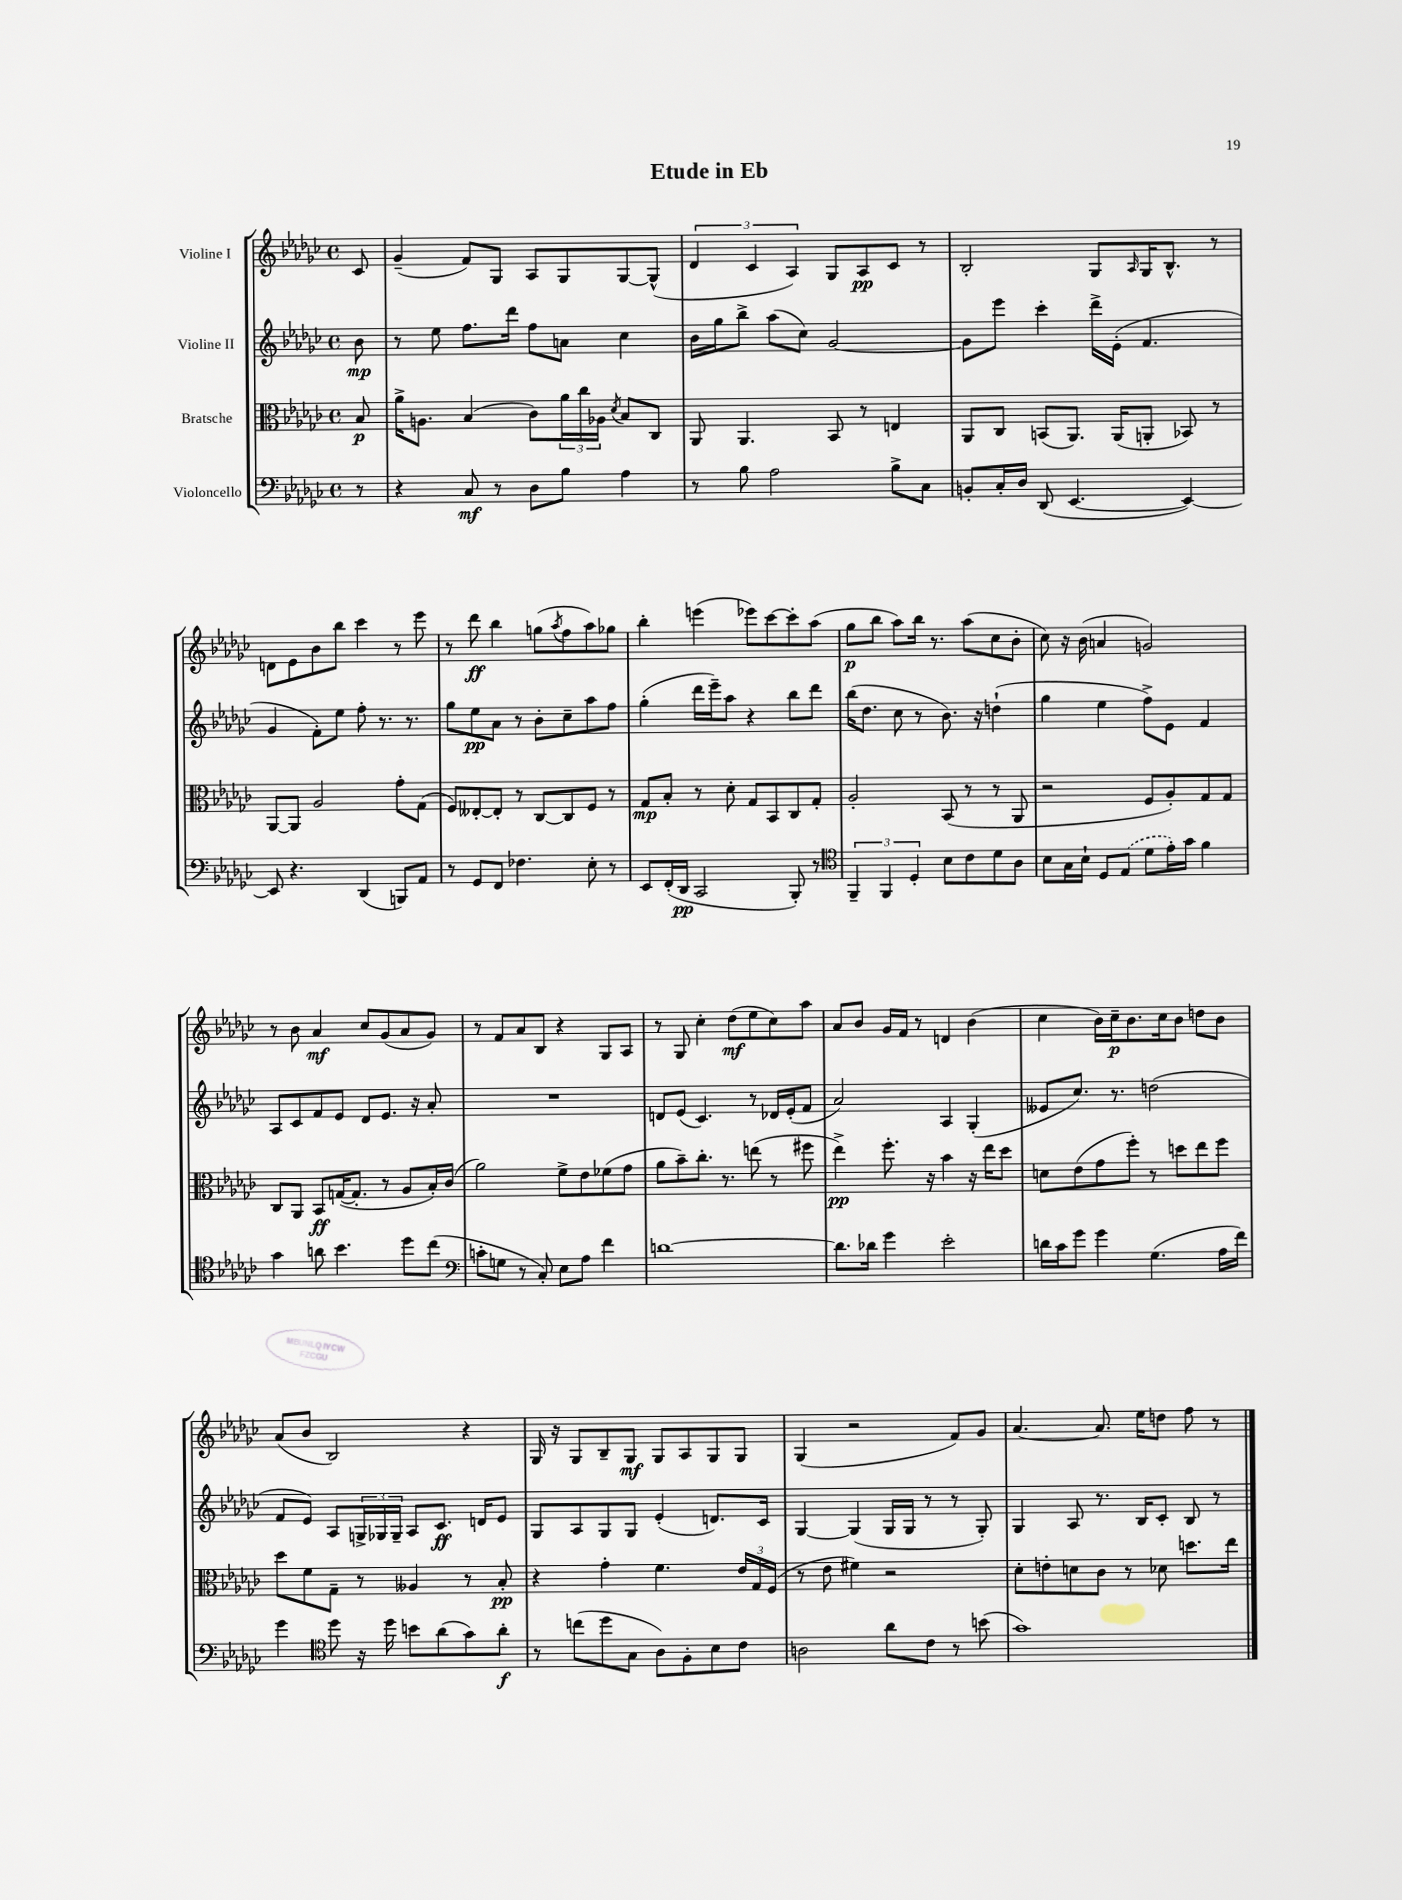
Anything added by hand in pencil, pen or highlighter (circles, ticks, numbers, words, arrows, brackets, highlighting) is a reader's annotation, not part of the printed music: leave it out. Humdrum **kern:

**kern	**kern	**kern	**kern
*staff4	*staff3	*staff2	*staff1
*clefF4	*clefC3	*clefG2	*clefG2
*k[b-e-a-d-g-c-]	*k[b-e-a-d-g-c-]	*k[b-e-a-d-g-c-]	*k[b-e-a-d-g-c-]
*M4/4	*M4/4	*M4/4	*M4/4
*met(c)	*met(c)	*met(c)	*met(c)
8r	8B-	8b-	8c-
=	=	=	=
4r	16a-^	8r	(4g-~
.	8.A	.	.
.	.	8ee-	.
8C-	(4B-	8.ff	8f)
8r	.	.	8G-
.	.	16ddd-	.
8D-	8c-)	8ff	8A-
8B-	24a-	8a	8G-
.	24cc-	.	.
.	24A-	.	.
.	8qd-	.	.
4A-	8B-	4cc-	[8G-
.	8C-	.	(8G-^^]
=	=	=	=
8r	8AA-	16b-	6d-
.	.	16gg-	.
8B-	4.AA-	8bb-^	.
.	.	.	6c-
2A-	.	(8aa-	.
.	.	.	6A-)
.	.	8cc-)	.
.	8BB-	[2g-	8G-
.	8r	.	8A-
8B-^	4E	.	8c-
8C-	.	.	8r
=	=	=	=
8BB'	8AA-	8g-]	2B-'
16C-'	8C-	8eee-	.
16D-	.	.	.
(8DD-	(8BB	4ccc-'	.
[4.EE-	8.AA-)	.	.
.	.	16ddd-^	8G-
.	(16AA-	(16e-'	.
.	.	.	16qqA-
.	8AA'	4.f	16G-
.	.	.	8.B-^^
4EE-_)	8BB-)	.	.
.	8r	.	8r
=	=	=	=
8EE-]	[8AA-	4g-	8d
4.r	8AA-]	.	8e-
.	2A-	8f')	8b-
.	.	8ee-	8bb-
(4DD-	.	8ff'	4ccc-
.	.	8.r	.
8BBB)	8g-'	.	8r
.	.	8.r	.
8AA-	(8G-	.	8eee-
=	=	=	=
8r	8F)	8gg-	8r
8GG-	[8E--'	8ee-	8ddd-
8FF	8E--']	8a-	4bb-
4.F-	8r	8r	.
.	[8C-	8b-'	(8gg
.	.	.	8qaa-
.	8C-]	8cc-~	8ff
8E-'	8F	8aa-	8aa-)
8r	8r	8ff	8gg-
=	=	=	=
8EE-	8G-	(4gg-'	4bb-'
(16FF'	8B-'	.	.
16DD-	.	.	.
2CC-	8r	16ddd-	(4eee
.	.	16eee-~)	.
.	8d-'	8aa-	.
.	8G-	4r	8eee-)
.	8BB-	.	[8ccc-
8BBB-')	8C-	8bb-	8ccc-']
8r	8G-'	8ddd-	(8aa-
=	=	=	=
*clefC4	*	*	*
6FF~	2A-'	(16bb-	8gg-
.	.	8.dd-	.
.	.	.	8bb-
6FF	.	.	.
.	.	8cc-	8aa-)
6D-'	.	.	.
.	.	8r	16bb-
.	.	.	8.r
8B-	(8BB-	8.b-)	.
8c-	8r	.	(8aa-
.	.	16r	.
8d-	8r	(4dd`	8cc-
8A-	8AA-	.	8b-'
=	=	=	=
8B-	2r	4gg-	8cc-)
16G-	.	.	16r
16B-`	.	.	(16b-
8D-	.	4ee-	4a
(8E-	.	.	.
8d-	8F	8ff^)	2g)
16e-')	8A-')	8e-	.
16g-	.	.	.
4f	8G-	4f	.
.	8G-	.	.
=	=	=	=
4g-	8C-	8A-	8r
.	8AA-	8c-	8b-
8a	8BB-	8f	4a-
4.b-	([16G	8e-	.
.	8.G']	.	.
.	.	8d-	8cc-
.	8r	8.e-	(8g-
8dd-	8A-	.	8a-
.	.	16r	.
(8cc-	16B-')	8a-'	8g-)
.	(16c-	.	.
=	=	=	=
*clefF4	*	*	*
8c'	2a-)	1r	8r
8G	.	.	8f
8r	.	.	8a-
8C-')	.	.	8B-
8E-	8f^	.	4r
8A-	8e-	.	.
4f	(8f-	.	8G-
.	8g-	.	8A-
=	=	=	=
[1d	8a-	8d	8r
.	8b-~)	(8e-	8G-
.	8.cc-'	4.c-)	4cc-'
.	8.r	.	.
.	.	.	(8dd-
.	(8ee	8r	8ee-
.	8r	16d-	8cc-)
.	.	(16e-'	.
.	8ff#	8f	8aa-
=	=	=	=
8.d]	4ee-^)	2a-)	8a-
.	.	.	8b-
16d-	.	.	.
4g-	8.ff'	.	16g-
.	.	.	16f
.	.	.	8r
.	16r	.	.
2e-'	4b-	4A-	4d
.	16r	(4G-'	(4b-
.	16ee-	.	.
.	8dd-	.	.
=	=	=	=
16d	8d	8e--	4cc-
16c-	.	.	.
8g-	(8e-	8.cc-)	.
4g-	8g-	.	16b-)
.	.	8.r	16cc-~
.	8ff')	.	8.b-
(4.G-	8r	(2dd	.
.	.	.	16cc-
.	8dd	.	8b-
.	8ee-	.	8dd
16A-	8ff	.	8b-
16f)	.	.	.
=	=	=	=
4g-	8dd-	8f	(8a-
.	8f	8e-)	8b-
*clefC4	*	*	*
8dd-	8G-~	8A-	2B-)
16r	8r	24G^	.
.	.	24G-	.
16dd-	.	.	.
.	.	24G-~	.
8b	4A--	8A-	.
(8a-	.	8.c-	.
8g-)	8r	.	4r
.	.	16d	.
8a-'	8B-'	8e-	.
=	=	=	=
8r	4r	8G-	16G-
.	.	.	16r
(8cc	.	8A-	8G-
8dd-	4g-'	8G-	8B-~
8G-	.	8G-	8G-
8A-)	4.f	(4e-'	8G-
8F'	.	.	8A-
8B-	.	8.d)	8G-
8c-	24e-	.	8G-
.	24G-	.	.
.	.	16c-	.
.	(24F	.	.
=	=	=	=
2A	8r	[4G-	(4G-
.	8e-	.	.
.	4f#)	(4G-]	2r
8a-	2r	16G-	.
.	.	16G-	.
8c-	.	8r	.
8r	.	8r	8f)
(8b	.	8G-')	8g-
=	=	=	=
1g-)	8d-'	4G-	[4.a-
.	8e'	.	.
.	8d	8A-	.
.	8c-	8.r	8.a-]
.	8r	.	.
.	.	16B-	16ee-
.	8d-	8c-'	8dd
.	8.dd	8B-	8ff
.	.	8r	8r
.	16ee-	.	.
==	==	==	==
*-	*-	*-	*-
